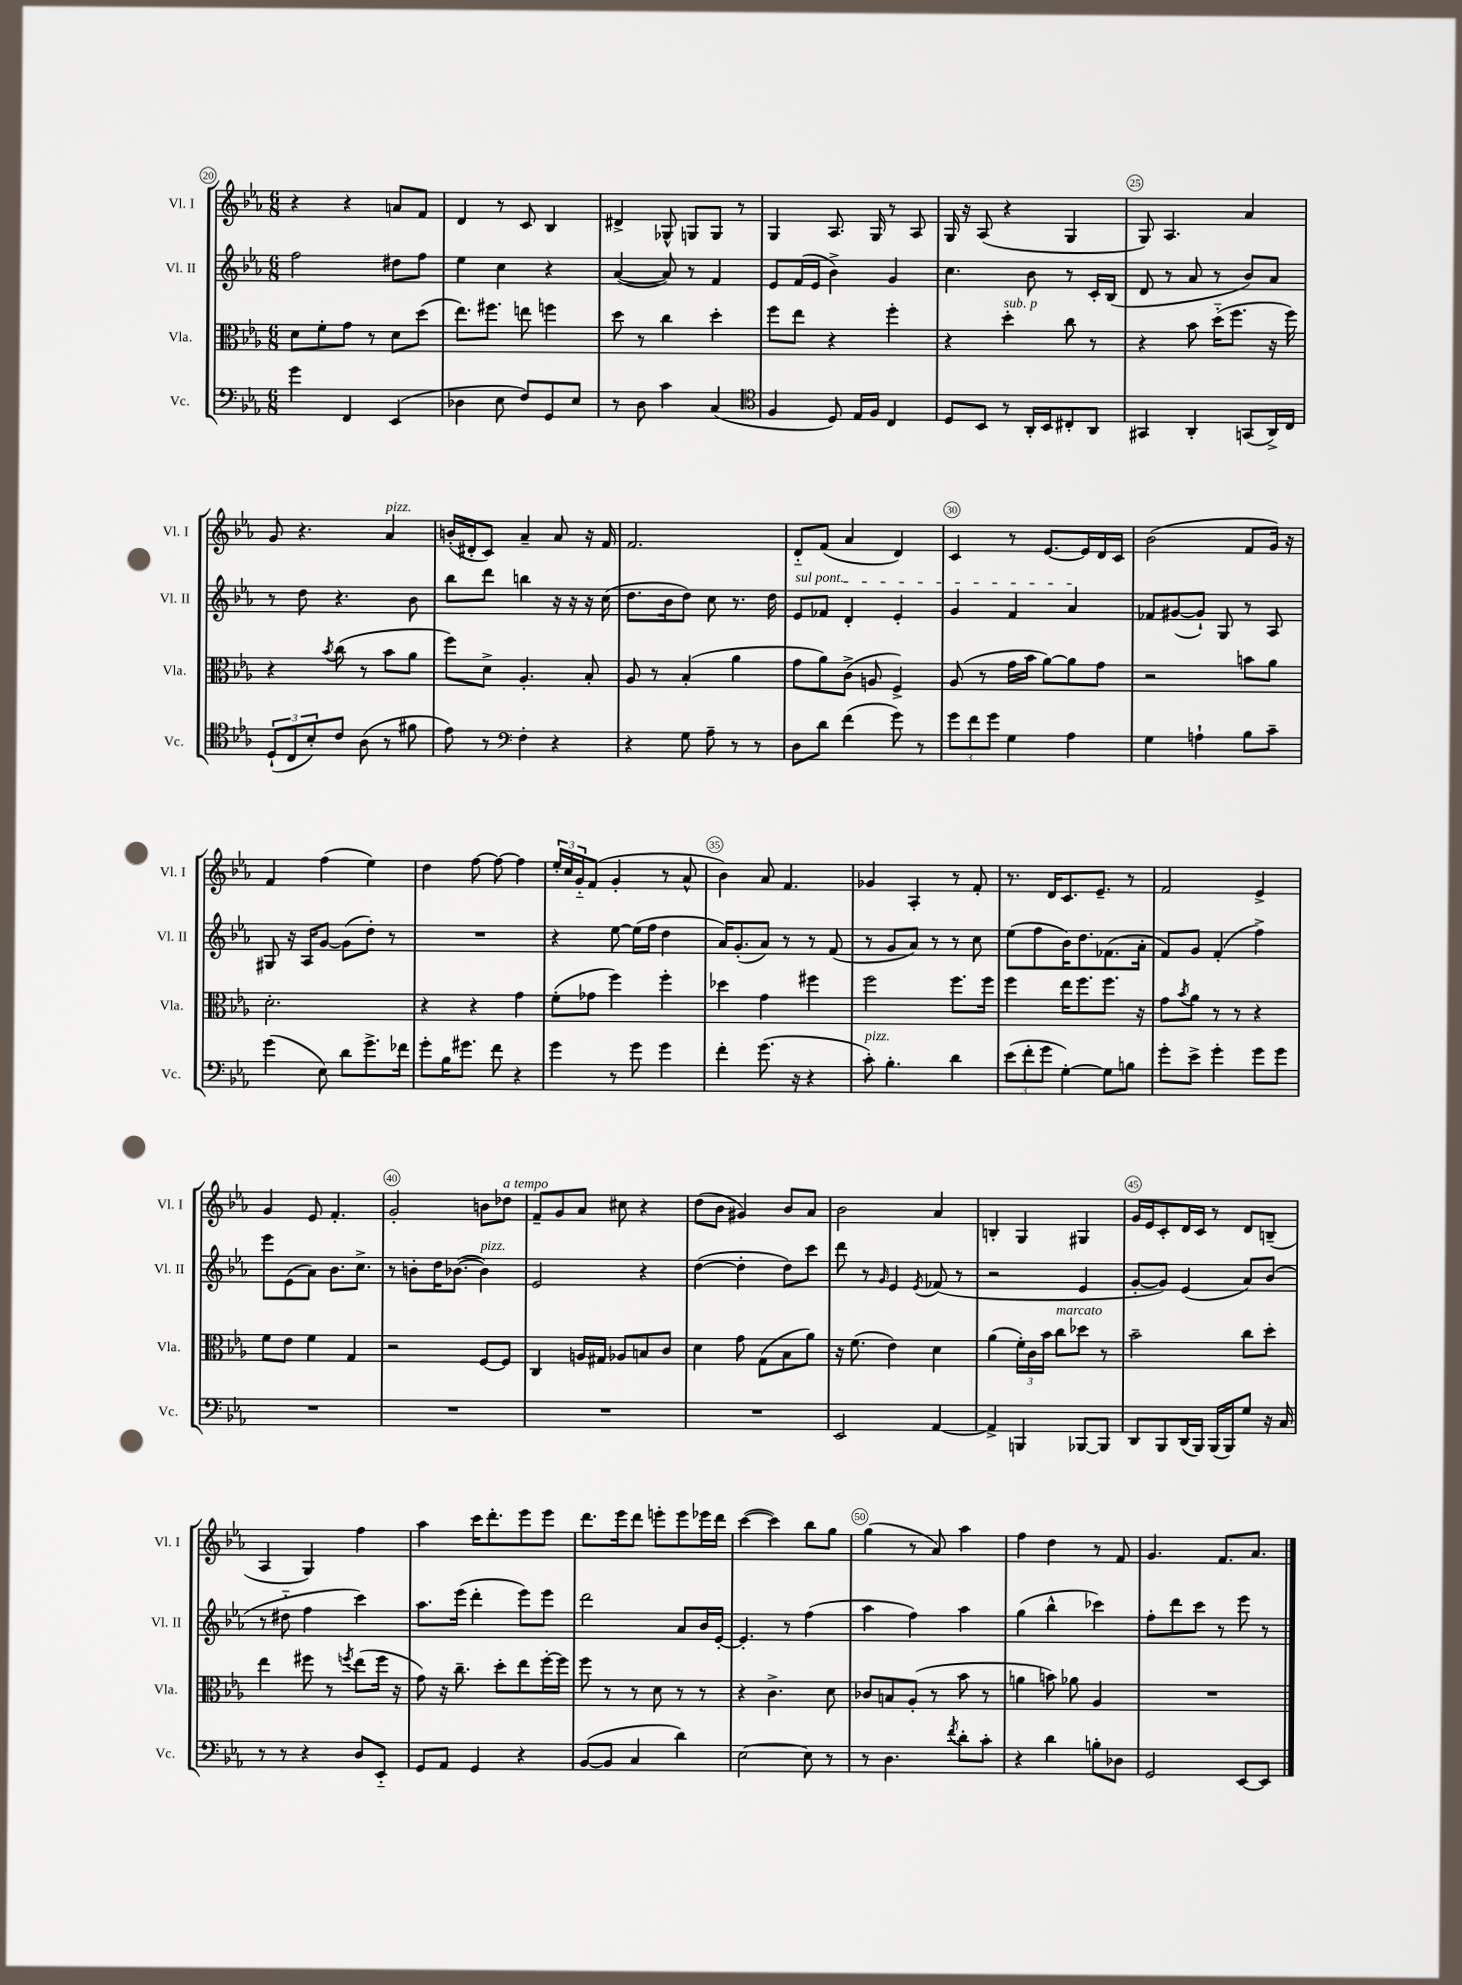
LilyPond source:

<<
\new StaffGroup <<
\new Staff = "s0" \with { instrumentName = "Vl. I" shortInstrumentName = "Vl. I" } {
    \clef treble \key ees \major \numericTimeSignature \time 6/8
    r4 r4 a'8 f'8 |
    d'4 r8 c'8 bes4 |
    dis'4-> ges8-^ g8 g8 r8 |
    g4 aes8. g16 r8 aes8 |
    g16 r16 aes8( r4 g4 |
    g8) aes4. aes'4 |
    g'8 r4. aes'4^\markup { \italic "pizz." } |
    b'16-.( dis'16-. c'8) aes'4-- aes'8 r16 f'16 |
    f'2. |
    d'8-_ f'8( aes'4 d'4) |
    c'4 r8 ees'8.~ ees'16 d'16 c'16 |
    bes'2( f'8 g'16) r16 |
    f'4 f''4( ees''4) |
    d''4 f''8~ f''8~ f''4 |
    \tuplet 3/2 { ees''16-. c''16 g'16-_ } f'8( g'4-. r8 aes'8-^ |
    bes'4) aes'8 f'4. |
    ges'4 aes4-. r8 f'8-. |
    r8. d'16 c'8. ees'8.-- r8 |
    f'2 ees'4-> |
    g'4 ees'8 f'4.-. |
    g'2-. b'8 des''8^\markup { \italic "a tempo" } |
    f'8-- g'8 aes'8 cis''8 r4 |
    d''8( bes'8 gis'4) bes'8 aes'8 |
    bes'2 aes'4 |
    b4-. g4 gis4 |
    g'16 ees'16 c'8-. d'16 c'16 r8 d'8 b8--( |
    aes4 g4) f''4 |
    aes''4 c'''16 d'''8.-. ees'''8 ees'''8 |
    d'''8. ees'''16 d'''8 e'''8-. e'''8 ees'''16 d'''16 |
    c'''4~( c'''4) bes''8 g''8 |
    g''4( r8 aes'8) aes''4 |
    f''4 d''4 r8 f'8 |
    g'4. f'8. aes'8. \bar "|." |
}
\new Staff = "s1" \with { instrumentName = "Vl. II" shortInstrumentName = "Vl. II" } {
    \clef treble \key ees \major \numericTimeSignature \time 6/8
    f''2 dis''8 f''8 |
    ees''4 c''4 r4 |
    aes'4~( aes'8) r8 f'4 |
    ees'8 f'16( ees'16 bes'4->) g'4 |
    c''4. bes'8 r8 c'16-. bes16( |
    d'8 r8 aes'8 r8 bes'8) aes'8 |
    r8 d''8 r4. bes'8 |
    bes''8 d'''8 b''4 r16 r16 r16 c''16( |
    d''8. bes'16 d''8) c''8 r8. d''16 |
    \once \override TextSpanner.bound-details.left.text = \markup { \italic "sul pont." } ees'8\startTextSpan fes'8 d'4-. ees'4-. |
    g'4 f'4 aes'4\stopTextSpan |
    fes'8 gis'8~( gis'8-!) g8 r8 aes8 |
    gis8 r16 aes16 g'8~ g'8( d''8-.) r8 |
    R2. |
    r4 ees''8~ ees''16( f''16 d''4 |
    aes'16) g'8.-.( aes'8) r8 r8 f'8( |
    r8 g'8 aes'8) r8 r8 c''8 |
    ees''8( f''8 bes'16) d''8. fes'8.( aes'16-. |
    f'8) g'8 f'4-.( f''4->) |
    ees'''8 ees'8( aes'8) bes'8. c''8.-> |
    r8 b'8-. d''16 bes'8.~( bes'4^\markup { \italic "pizz." }) |
    ees'2 r4 |
    d''4~( d''4-. d''8) c'''8 |
    d'''8 r8 \grace { g'16 } ees'4 \acciaccatura { ees'8 } fes'8( r8 |
    r2 ees'4 |
    g'8~-. g'8) ees'4( aes'8) bes'8( |
    r8 dis''8-_ f''4 c'''4) |
    aes''8. ees'''16( d'''4-. ees'''8) ees'''8 |
    d'''2 aes'8 bes'16 ees'16~-. |
    ees'4.-. r8 f''4( |
    aes''4 f''4) aes''4 |
    g''4( bes''4-^ ces'''4) |
    f''8-. d'''8 c'''8 r8 ees'''8 r8 \bar "|." |
}
\new Staff = "s2" \with { instrumentName = "Vla." shortInstrumentName = "Vla." } {
    \clef alto \key ees \major \numericTimeSignature \time 6/8
    d'8 f'8-. g'8 r8 d'8 d''8( |
    ees''8.) fis''8. e''8 f''4 |
    d''8 r8 c''4 d''4-. |
    f''8 ees''8 r4 f''4-. |
    r4 d''4-.^\markup { \italic "sub. p" } c''8 r8 |
    r4 bes'8 d''16-_( f''8. r16 f''16) |
    r4 \acciaccatura { bes'8 } c''8( r8 bes'8 aes'8 |
    f''8) d'8-> aes4.-. bes8-. |
    aes8 r8 bes4-.( aes'4 |
    g'8 aes'8) c'8->( a8 f4->) |
    aes8( r8 g'16 bes'16 aes'8~) aes'8 g'8 |
    r2 b'8 aes'8 |
    d'2.-. |
    r4 r4 g'4 |
    f'8-.( ges'8 f''4) f''4-. |
    des''4 g'4 fis''4 |
    f''2 f''8. f''16 |
    f''4 ees''16 f''8. f''8. r16 |
    g'8 \acciaccatura { bes'8 } aes'8 r8 r8 r4 |
    f'8 ees'8 f'4 g4 |
    r2 f8~ f8 |
    c4 a16 gis16 aes8 b8 c'8 |
    d'4 g'8 g8( bes8 aes'8) |
    r16 f'8.( ees'4) d'4 |
    aes'4( \tuplet 3/2 { f'16-.) c'16 bes'16 } c''8^\markup { \italic "marcato" } des''8 r8 |
    bes'2-- c''8 d''8-. |
    ees''4 fis''8 r8 \acciaccatura { f''8 } ees''8( f''16 r16 |
    g'8) r16 c''8.-- d''8-. ees''8 f''16~-. f''16 |
    f''8 r8 r8 d'8 r8 r8 |
    r4 c'4.-> d'8 |
    ces'8 b8 aes8-.( r8 bes'8 r8 |
    a'4 b'8) aes'8 aes4 |
    R2. \bar "|." |
}
\new Staff = "s3" \with { instrumentName = "Vc." shortInstrumentName = "Vc." } {
    \clef bass \key ees \major \numericTimeSignature \time 6/8
    g'4 f,4 ees,4( |
    des4 ees8 f8) g,8 ees8 |
    r8 d8 c'4 c4( |
    \clef tenor f4 d8) ees16 f16 c4 |
    d8 bes,8 r8 aes,16-. bes,16 cis8-. aes,8 |
    gis,4 aes,4-. g,8( aes,16->) c16 |
    \tuplet 3/2 { d8-!( c8 bes8-.) } c'8 aes8( r8 fis'8 |
    ees'8) r8 \clef bass f4-. r4 |
    r4 g8 aes8-- r8 r8 |
    d8 d'8 f'4( g'8) r8 |
    \tuplet 3/2 { g'8 f'8 g'8 } g4 aes4 |
    g4 a4-! bes8 c'8-- |
    g'4( ees8) d'8 g'8.-> fes'16 |
    g'8-. bes16 gis'8. f'8 r4 |
    g'4 r8 g'8 g'4 |
    f'4-. g'8.( r16 r4 |
    c'8-.^\markup { \italic "pizz." }) bes4.-. d'4 |
    \tuplet 3/2 { ees'8( f'8-. g'8 } g4~-.) g8 b8 |
    g'8-. ees'8-> g'4-. g'8 g'8 |
    R2. |
    R2. |
    R2. |
    R2. |
    ees,2 aes,4~ |
    aes,4-> b,,4 bes,,8~ bes,,8 |
    d,8 bes,,8 d,16( bes,,16) bes,,16( bes,,16) g8 r16 c16 |
    r8 r8 r4 d8 ees,8-_ |
    g,8 aes,8 g,4 r4 |
    bes,8~( bes,8 c4 d'4) |
    ees2~ ees8 r8 |
    r8 d4. \acciaccatura { f'8 } d'8-. c'8-. |
    r4 d'4 b8-. des8 |
    g,2 ees,8~ ees,8 \bar "|." |
}
>>
>>
\layout { \context { \Score currentBarNumber = #20 \override BarNumber.break-visibility = ##(#f #t #t) barNumberVisibility = #(every-nth-bar-number-visible 5) \override BarNumber.stencil = #(make-stencil-circler 0.1 0.3 ly:text-interface::print) } }
